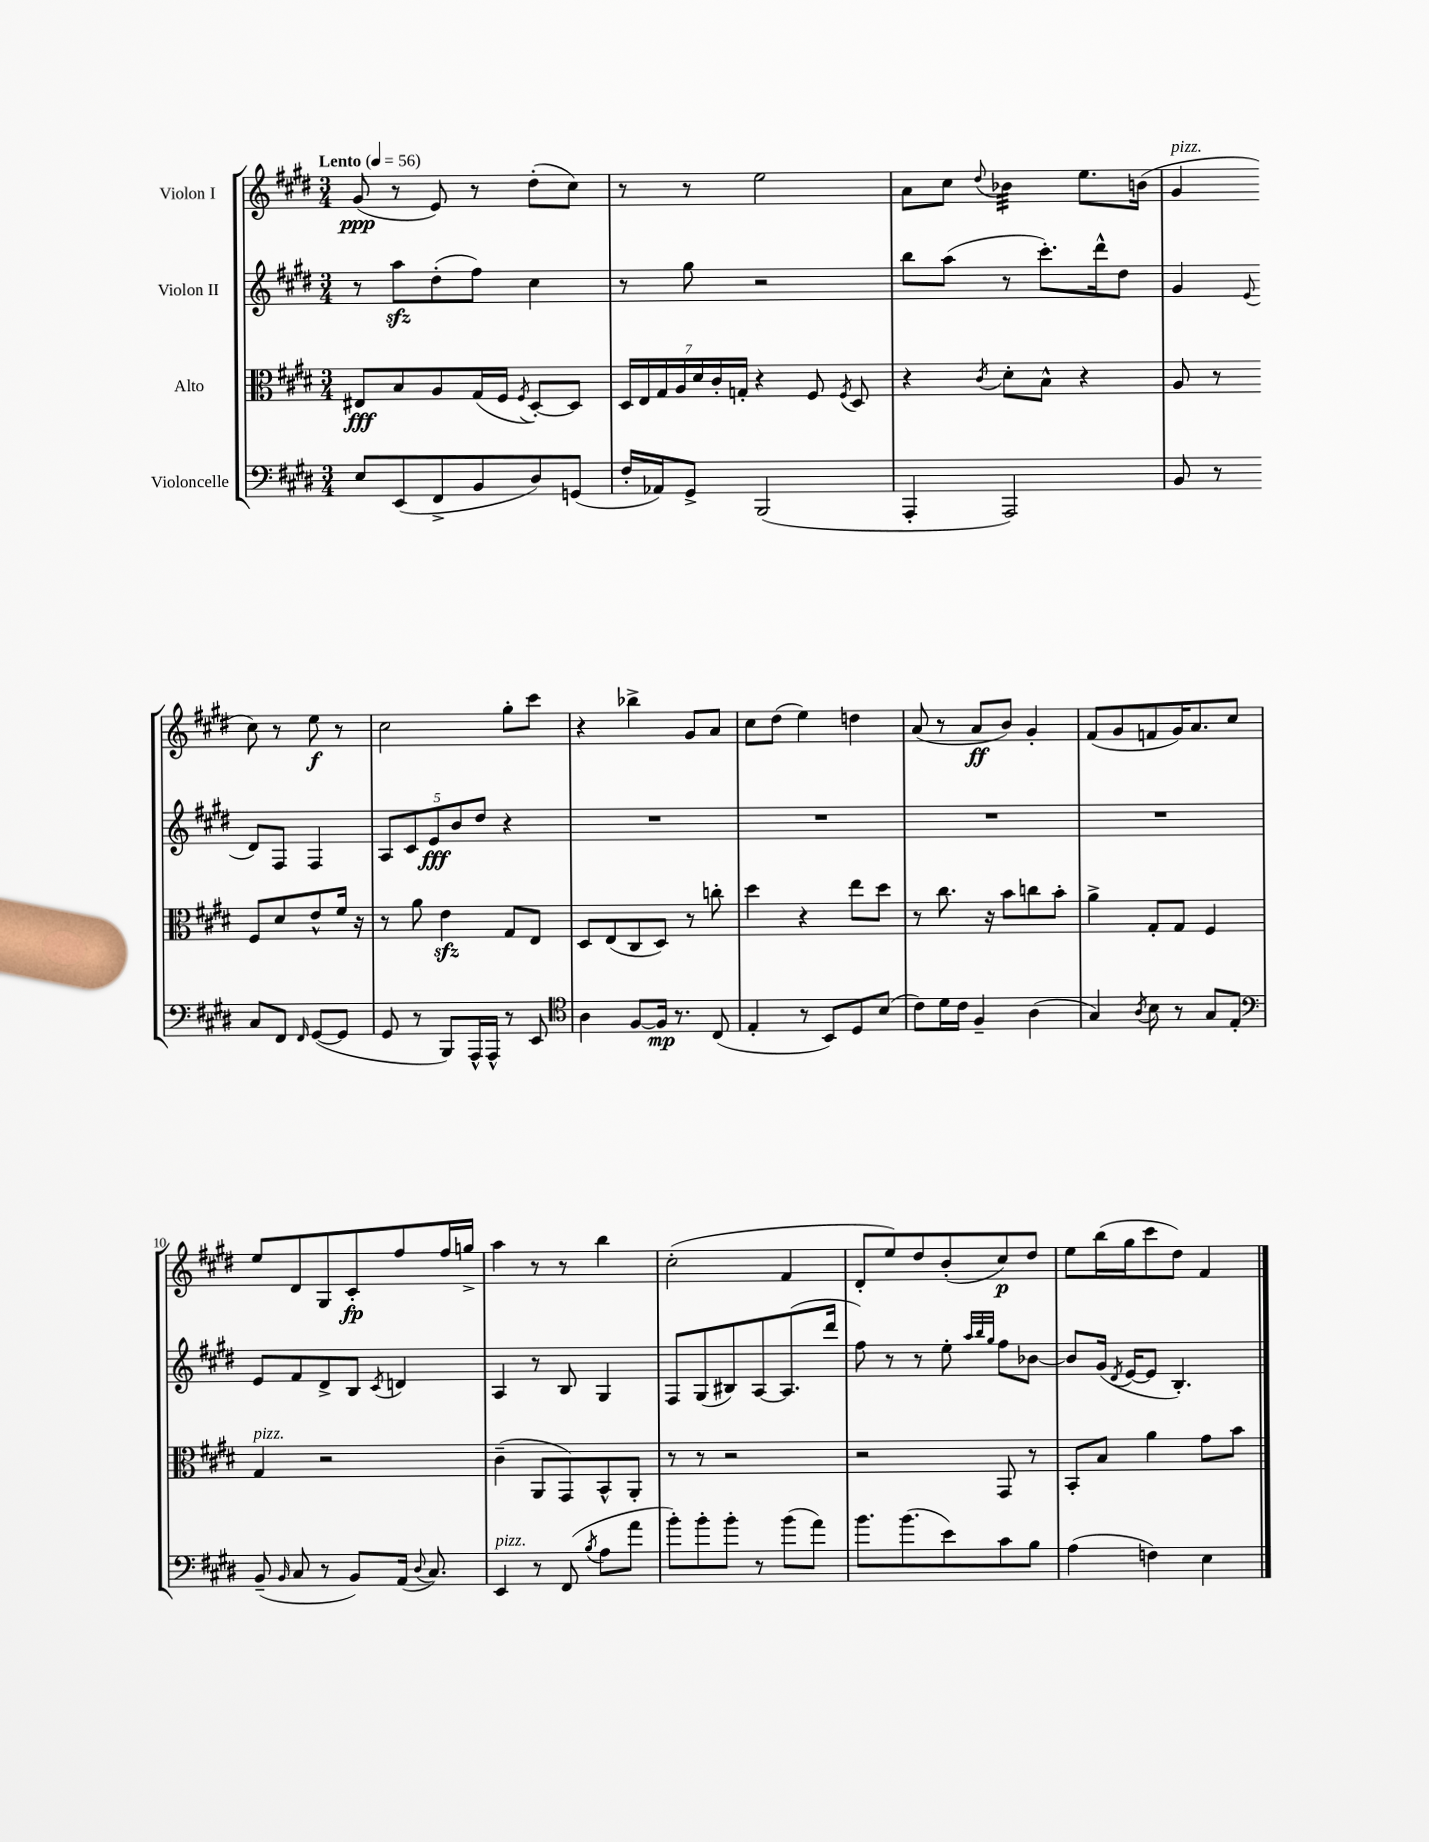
<<
\new StaffGroup <<
\new Staff = "s0" \with { instrumentName = "Violon I" } {
    \clef treble \key e \major \numericTimeSignature \time 3/4 \tempo "Lento" 4 = 56
    \autoBeamOff gis'8\ppp( r8 e'8) r8 dis''8[-.( cis''8]) |
    r8 r8 e''2 |
    a'8[ cis''8] \appoggiatura { dis''8 } bes'4:32 e''8.[ b'16]( |
    gis'4^\markup { \italic "pizz." } cis''8) r8 e''8\f r8 |
    cis''2 gis''8[-. cis'''8] |
    r4 bes''4-> gis'8[ a'8] |
    cis''8[ dis''8]( e''4) d''4 |
    a'8( r8 a'8[\ff b'8]) gis'4-. |
    fis'8[( gis'8 f'8 gis'16) a'8. cis''8] |
    e''8[ dis'8 gis8 cis'8-.\fp fis''8 fis''16 g''16]-> |
    a''4 r8 r8 b''4 |
    cis''2-.( fis'4 |
    dis'8[-. e''8) dis''8 b'8-.( cis''8\p) dis''8] |
    e''8[ b''16( gis''16 cis'''8 dis''8]) fis'4 \bar "|." |
}
\new Staff = "s1" \with { instrumentName = "Violon II" } {
    \clef treble \key e \major \numericTimeSignature \time 3/4
    \autoBeamOff r8 a''8[\sfz dis''8-.( fis''8]) cis''4 |
    r8 gis''8 r2 |
    b''8[ a''8]( r8 cis'''8.[-.) dis'''16-^ dis''8] |
    gis'4 \appoggiatura { e'8 } dis'8[ fis8] fis4 |
    \tuplet 5/4 { a8[ cis'8 e'8\fff b'8 dis''8] } r4 |
    R2. |
    R2. |
    R2. |
    R2. |
    e'8[ fis'8 dis'8-> b8] \acciaccatura { cis'8 } d'4 |
    a4 r8 b8 gis4 |
    fis8[ gis8( bis8) a8~ a8.( dis'''16] |
    fis''8) r8 r8 e''8-. \grace { a''32[ b''32 gis''32] } fis''8[ bes'8]~ |
    bes'8[ gis'16]( \acciaccatura { dis'8 } e'16[~ e'8] b4.-.) \bar "|." |
}
\new Staff = "s2" \with { instrumentName = "Alto" } {
    \clef alto \key e \major \numericTimeSignature \time 3/4
    \autoBeamOff eis8[\fff b8 a8 gis16( fis16] \acciaccatura { fis8 } dis8[~-.) dis8] |
    \tuplet 7/4 { dis16[ e16 gis16 a16 dis'16 cis'16-. g16]-. } r4 fis8 \acciaccatura { fis8 } dis8 |
    r4 \acciaccatura { cis'8 } dis'8[-. b8]-^ r4 |
    a8 r8 fis8[ dis'8 e'8-^ fis'16] r16 |
    r8 a'8 e'4\sfz gis8[ e8] |
    dis8[ e8( cis8 dis8]) r8 c''8-. |
    dis''4 r4 e''8[ dis''8] |
    r8 cis''8. r16 b'8[ c''8 b'8]-. |
    a'4-> gis8[-. gis8] fis4 |
    gis4^\markup { \italic "pizz." } r2 |
    cis'4--( a,8[ gis,8) b,8-^ a,8]-. |
    r8 r8 r2 |
    r2 gis,8 r8 |
    b,8[-. b8] a'4 gis'8[ b'8] \bar "|." |
}
\new Staff = "s3" \with { instrumentName = "Violoncelle" } {
    \clef bass \key e \major \numericTimeSignature \time 3/4
    \autoBeamOff e8[ e,8( fis,8-> b,8 dis8) g,8]( |
    fis16[-. aes,16) gis,8]-> b,,2( |
    a,,4-. a,,2) |
    b,8 r8 cis8[ fis,8] \grace { fis,16 } gis,8[~( gis,8] |
    gis,8 r8 b,,8[) a,,16-^ a,,16]-^ r8 e,8 |
    \clef tenor a4 fis8[~ fis16]\mp r8. cis8( |
    e4-. r8 b,8[) dis8 b8]( |
    cis'8[) dis'16 cis'16] fis4-- a4( |
    gis4) \acciaccatura { a8 } b8 r8 gis8[ e8]-. |
    \clef bass b,8--( \grace { b,16 } cis8 r8 b,8[) a,16]( \appoggiatura { dis8 } cis8.) |
    e,4^\markup { \italic "pizz." } r8 fis,8( \acciaccatura { b8 } a8[ a'8] |
    b'8[-.) b'8-. b'8]-. r8 b'8[( a'8]) |
    b'8.[ b'8.( e'8) cis'8 b8] |
    a4( f4) e4 \bar "|." |
}
>>
>>
